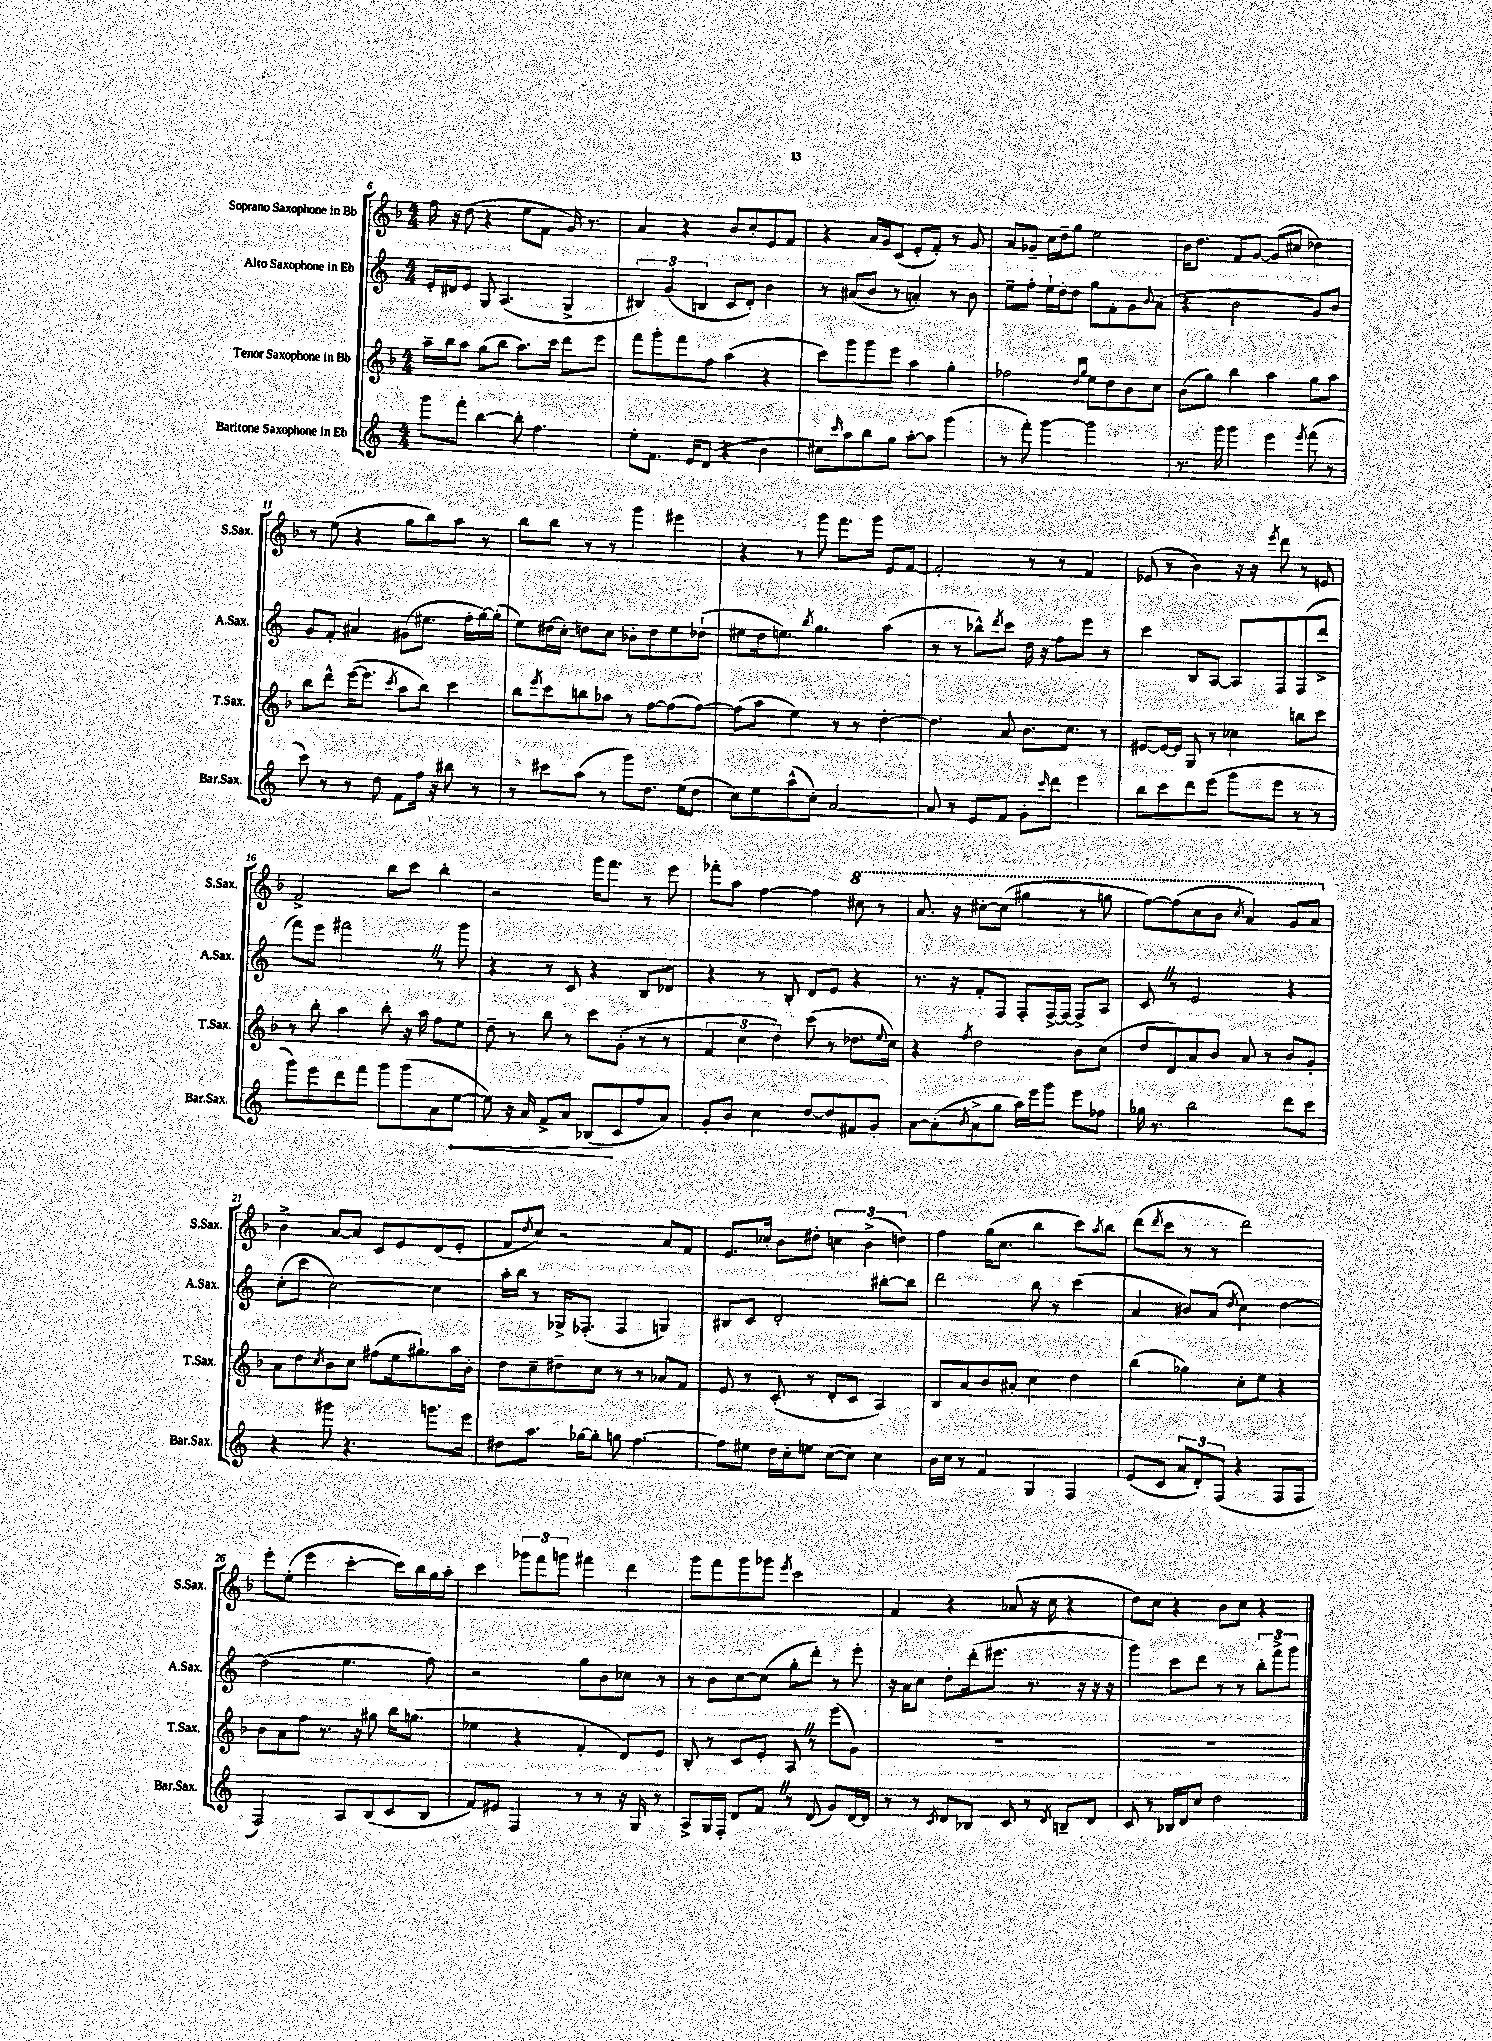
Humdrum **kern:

**kern	**dynam	**kern	**kern	**kern
*part4	*part4	*part3	*part2	*part1
*staff4	*staff4	*staff3	*staff2	*staff1
*I"Baritone Saxophone in Eb	*	*I"Tenor Saxophone in Bb	*I"Alto Saxophone in Eb	*I"Soprano Saxophone in Bb
*I'Bar.Sax.	*	*I'T.Sax.	*I'A.Sax.	*I'S.Sax.
*clefG2	*	*clefG2	*clefG2	*clefG2
*k[]	*	*k[b-]	*k[]	*k[b-]
*M4/4	*	*M4/4	*M4/4	*M4/4
=6	=6	=6	=6	=6
8ggg\L	.	16aa~\LL	16e'/LL	16ff\
.	.	16bb-\J	16d#X/J	16r
8fff'\J	.	8aa\J	8e/J	(8dd\
[4bb\	.	(8gg\L	8G/	4r
.	.	8bb-\J	(4.A/	.
8bb'\]	.	8.aa\L)	.	8ee\L
4.ff\	.	.	.	8f\J
.	.	16ccc\Jk	.	.
.	.	8ddd\L	4G^/	16g/)
.	.	.	.	8.r
.	.	8eee\J	.	.
=7	=7	=7	=7	=7
8ee'\L	.	8fff\L	6B#X/)	4a/
8.f\J	.	8ggg'\	.	.
.	.	.	(6g/	.
.	.	8fff\	.	4r
16e/KL	.	.	.	.
.	.	.	6Bn/	.
(8d/J	.	8ff\J	.	.
4r	.	(4aa\	8c/L	8b-/L
.	.	.	8d'/J)	8cc'/
4b\	.	4r	4b\	8e/
.	.	.	.	8f/J
=8	=8	=8	=8	=8
8cc#X\L)	.	8ccc\L)	8r	4r
16qqccc/	.	.	.	.
8aa\	.	8ggg\	(8a#X/L	.
8bb\	.	8ggg\	8b/J	16a/LL
.	.	.	.	16g/J
8gg\J	.	8eee\J	8r	(8c/J
[8aa'\L	.	4aa\	4an'/)	8e'/L
8aa\J]	.	.	.	8f'/J)
(4ggg\	.	4gg'\	8r	8r
.	.	.	8b\	8g/
=9	=9	=9	=9	=9
8r	.	2ff-X\	8ee~\L	8a/L
8fff'\)	.	.	8ff'\J	8g-X~/J
[4ggg\	.	.	16ee`\LL	16cc\LL
.	.	.	16dd'\J	16dd~\J
.	.	.	8dd\J	8gg\J
.	.	16qqdd/LL	.	.
.	.	16qqgg/JJ	.	.
2ggg\]	.	8ee\L	8gg\L	2ee\
.	.	8dd\	8f'\	.
.	.	8b-\	8g\	.
.	.	.	8qqb/	.
.	.	8cc\J	(8a\J	.
=10	=10	=10	=10	=10
8.r	.	(8b-\L	4r	16b-\KL
.	.	.	.	8.dd\J
.	.	8gg\J)	.	.
16ggg\	.	.	.	.
4ggg\	.	4bb-\	2b\	8f/L
.	.	.	.	[8g/J
4eee\	.	4aa\	.	(8g/L]
.	.	.	.	8cc#X/J
8qeee/	.	.	.	.
(8fff\	.	8gg\L	8g/L)	4dd-X\)
8r	.	8aa\J	8b/J	.
!!LO:LB:g=z
=11	=11	=11	=11	=11
8ccc\)	.	8bb-\L	8g/L	8r
8r	.	8ddd^^\J	8f'/J	(8ee\
8r	.	([16eee\KL	4a#X/	4r
.	.	8.eee\J]	.	.
8dd\	.	.	.	.
.	.	8qccc/	.	.
8f\L	.	8aa\L	(8g#X\L	8gg\L
16ff\Jk	.	8bb-\J)	8.ee#X\J	8bb-\)
16r	.	.	.	.
8bb#X\	.	4ccc\	.	8aa\J
.	.	.	16ff'\LL	.
8r	.	.	[16gg\)	8r
.	.	.	(16gg'\JJ]	.
=12	=12	=12	=12	=12
8r	.	8bb-\L	8ee\L)	8bb-\L
.	.	8qeee/	.	.
8ccc#X\L	.	8ccc\	(16dd#X\L	8bb-\J
.	.	.	16cc'\JJ)	.
(8aa\J	.	8bbn\	8ddn\L	8r
8r	.	8aa-X\J	8cc\J	8r
8ggg\L)	.	8r	8b-X'\L	4ggg\
8.dd\J	.	[8ff\L	8dd\	.
.	.	(8ff\]	8ee\	4eee#X\
(16ee\KL	.	.	.	.
8dd\J	.	[8ff\J)	(8dd-X`\J	.
=13	=13	=13	=13	=13
8cc\L)	.	(8ff\L]	8ee#X\L	4r
8ee\	.	8aa\J	16dd\k	.
.	.	.	8.een\J)	.
(8aa^^\	.	4ee\)	.	8r
.	.	.	8qbb/	.
8cc'\J)	.	.	4.gg\	8ggg\
[2a/	.	8r	.	8.fff\L
.	.	8r	.	.
.	.	.	.	16ggg\Jk
.	.	[4dd'\	(4aa\	8e/L
.	.	.	.	[8f/J
=14	=14	=14	=14	=14
8a/]	.	4.dd\]	8r	2f'/]
8r	.	.	8r	.
8e/L	.	.	8bb-X^^\L)	.
.	.	.	8qddd/	.
8f/J	.	8a/	8ccc\J	.
8g'\L	.	8.b-\L	16dd\	8r
.	.	.	16r	.
16qqccc/	.	.	.	.
8ddd\J	.	.	8ff\L	8r
.	.	8.cc\J	.	.
4eee\	.	.	8eee\J	4f/
.	.	8r	8r	.
=15	=15	=15	=15	=15
8bb\L	.	[8e#X/L	4ccc\	(8e-X/
8ccc\	.	16e#/L_	.	8r
.	.	16e#/JJ]	.	.
8ddd\	.	8G/	8B/L	4b-\)
(8eee\J	.	8r	[8A/J	.
8ggg\L	.	4cc-X\	8A/L]	16r
.	.	.	.	16r
.	.	.	.	8qeee/
8eee\J	.	.	8F/	8ddd\
8r	.	8bbn\L	(8F/	8r
8r	.	8ccc\J	8ddd^/J	8en/
!!LO:LB:g=z
=16	=16	=16	=16	=16
8ggg\L)	.	8r	8fff\L)	2f^/
8eee\	.	8bb-'\	8eee\J	.
8ddd\	.	4aa\	2fff#XZ\	.
8fff\J	.	.	.	.
8ggg\L	.	8bb-'\	.	8bb-\L
(8ggg\	.	16r	.	8ccc\J
.	.	16aa\	.	.
8a\	.	8ff\L	8r	4bb-'\
!	!LO:HP:b	!	!	!
[8ee\J	<	8ee\J	8ggg\	.
=17	=17	=17	=17	=17
8ee\])	.	8dd~\	4r	2r
16r	.	8r	.	.
16a/	.	.	.	.
8f^/L	.	8bb-\	8r	.
8a/J	.	8r	8c/	.
(8B-X/L	.	8ccc\L	4r	16ggg\KL
.	.	.	.	8.fff\J
8c/	[	(8g'\J	.	.
8ff/	.	8r	8B/L	8r
8a/J)	.	8r	8d-X/J	8eee\
=18	=18	=18	=18	=18
8g'/L	.	6f/	4r	8fff-X'\L
8b/J	.	.	.	8aa\J
.	.	6cc\	.	.
4cc\	.	.	8r	[4ff\
.	.	6dd\)	.	.
.	.	.	8B'/	.
[8dd/L	.	(8ccc\	8d/L	4ff\]
8dd/]	.	8r	8e/J	.
*	*	*	*	*8va
8f#X/	.	8.dd-X\L	4r	8ccc#X\
8g'/J	.	.	.	8r
.	.	8qqee/	.	.
.	.	16cc\Jk)	.	.
=19	=19	=19	=19	=19
[8a\L	.	4r	8.r	8.aa/
(8a'\]	.	.	.	.
.	.	.	16r	16r
8qb/	.	8qff/	.	.
8a^\	.	2dd\	8f'/L	[8ccc#X'\L
8gg\J	.	.	8F/J	(8ccc#\J]
16aa\LL)	.	.	8F'/L	4ggg#X\
16eee\J	.	.	.	.
8ggg\J	.	.	[16F^/L	.
.	.	.	16F/JJ_	.
8eee\L	.	8b-\L	8F^/L]	8r
8ff-X\J	.	(8cc\J	8A/J	8gggn\
=20	=20	=20	=20	=20
16gg-X\	.	8dd/L	8cZ/	[8fff\L)
8.r	.	.	.	.
.	.	8d/)	8r	(8fff\]
2bb\	.	8a/	2e/	8ccc\
.	.	8b-/J	.	8bb-\J
.	.	.	.	8qccc/
.	.	8a/	.	4aa/)
.	.	8r	.	.
8ddd\L	.	8b-/L	4r	8gg/L
8ccc\J	.	8g'/J	.	8aa/J
!!LO:LB:g=z
=21	=21	=21	=21	=21
*	*	*	*	*X8va
4r	.	8a\L	(8cc'\L	4b-^\
.	.	8dd\	8ccc\J	.
.	.	8qcc/	.	.
8ggg#X\	.	8b-\	[2cc\)	[8a/L
4.r	.	8cc\J	.	8a/J]
.	.	(8ff#X\L	.	8c/L
.	.	16ee\k	.	8e/
.	.	8.gg#X`\)	.	.
8.gggn\L	.	.	4cc\]	(8d/
.	.	16aa\L	.	8e'/J
16eee\Jk	.	16b-'\JJ	.	.
=22	=22	=22	=22	=22
8dd#X\L	.	8dd\L	16aa'\LL	8f/L
.	.	.	16bb\JJ	.
.	.	.	.	8qdd/
8.aa\J	.	8cc~\	8r	8cc/J)
.	.	8dd#X~\	16G-X^/KL	2r
[16gg-X\KL	.	.	(8.F-X'/J	.
8gg-'\J]	.	8cc\J	.	.
8ggn\	.	8r	4F-/	.
[4.ff\	.	8r	.	.
.	.	8a-X/L	4Gn/)	8a/L
.	.	8f/J	.	8f/J
=23	=23	=23	=23	=23
8ff\L]	.	8e/	8B#X/L	8.e/L
8ee#X\J	.	8r	8c/J	.
.	.	.	.	16cc-X'/Jk
16dd\LL	.	(8c'/	2d'/	8b-\L
16cc'\J	.	.	.	.
8een\J	.	8r	.	8dd#X'\J
([8cc\L	.	8d'/L	.	6ccn\
8cc\J])	.	8c/J	.	.
.	.	.	.	(6b-^\
4cc\	.	4A/)	[8bb#X'\L	.
.	.	.	.	6ddn\)
.	.	.	8bb#\J]	.
=24	=24	=24	=24	=24
16b\LL	.	8B-/L	2ddd\	4ff\
16cc\JJ	.	.	.	.
8r	.	8a/	.	.
4f/	.	8b-/	.	(16gg\KL
.	.	.	.	8.cc\J
.	.	8a#X'/J	.	.
4G/	.	4cc\	8bb\	4bb-\
.	.	.	8r	.
4F/	.	4dd\	(4ccc\	8ccc\L)
.	.	.	.	8qaa/
.	.	.	.	8bb-\J
=25	=25	=25	=25	=25
(8e/L	.	(4bb-\	4a/	(8ddd\L
.	.	.	.	8qddd/
8c/J	.	.	.	8ccc\J
12a/L	.	4gg-X\)	8b#X/L)	8r
12d'/)	.	.	.	.
.	.	.	(8a/J	8r
(12F/J	.	.	.	.
.	.	.	8qdd/	.
4r	.	8cc'\L	4cc\)	2ddd\)
.	.	8ee\J	.	.
8F/L	.	4r	[4dd\	.
8F/J	.	.	.	.
!!LO:LB:g=z
=26	=26	=26	=26	=26
2F/)	.	8b-\L	(2dd\]	8eee'\L
.	.	8a\	.	(8ee'\J
.	.	8ff\J	.	4eee\
.	.	8.r	.	.
8A/L	.	.	4.ee\	[4ccc'\
.	.	16r	.	.
(8B/	.	8gg#X\	.	.
8c/	.	16bb-\KL	.	16ccc\LL])
.	.	(8.ggn\J	.	16bb-\
8B/J	.	.	8ff\)	16gg\
.	.	.	.	16aa'\JJ
=27	=27	=27	=27	=27
8f/L)	.	4ee-X\	2r	4ccc\
8e#X/J	.	.	.	.
4F/	.	4r	.	12ggg-X\L
.	.	.	.	12fff\
.	.	.	.	12gggn\J
8r	.	4f'/	8gg\L	4fff#X\
8r	.	.	8b\	.
16r	.	8d/L)	8cc-X\J	4ddd\
16G/	.	.	.	.
8r	.	8e/J	8r	.
=28	=28	=28	=28	=28
8A^/L	.	8B-'/	8r	8ggg\L
16G/L	.	8r	8b\L	8fff\
16F'/JJ	.	.	.	.
8d/L	.	8c/L	[8cc\	8ggg\
8fZ/J	.	8e'/J	(8cc\J]	8ggg-X\J
.	.	.	.	8qeee/
8r	.	8AZ/	8gg'\L	2ccc\
(8d/	.	8r	8ddd'\J)	.
8g/L)	.	(8eee\L	8r	.
[16d/L	.	8g\J)	8eee'\	.
16d/JJ]	.	.	.	.
=29	=29	=29	=29	=29
8r	.	1r	16r	4f/
.	.	.	16a\KL	.
8r	.	.	8cc\J	.
8qc/	.	.	.	.
8d/L	.	.	8dd'\L	4r
8B-X/J	.	.	(16ddd'\k	.
.	.	.	8.eee#X\J	.
8c/	.	.	.	(8a-X/
8r	.	.	8.r	16r
.	.	.	.	16cc\
8qd/	.	.	.	.
8Bn~/L	.	.	.	4r
.	.	.	16r	.
8d/J	.	.	16r	.
.	.	.	16r	.
=30	=30	=30	=30	=30
8c/	.	1r	4ggg\)	8dd\L)
8r	.	.	.	8cc\J
16B-X/LL	.	.	8ccc\L	4r
16d/J	.	.	.	.
8cc/J	.	.	8ddd\J	.
2dd\	.	.	8r	8b-\L
.	.	.	8r	8cc\J
.	.	.	12bb'\L	4r
.	.	.	12fff^\	.
.	.	.	12ggg\J	.
==	==	==	==	==
*-	*-	*-	*-	*-
